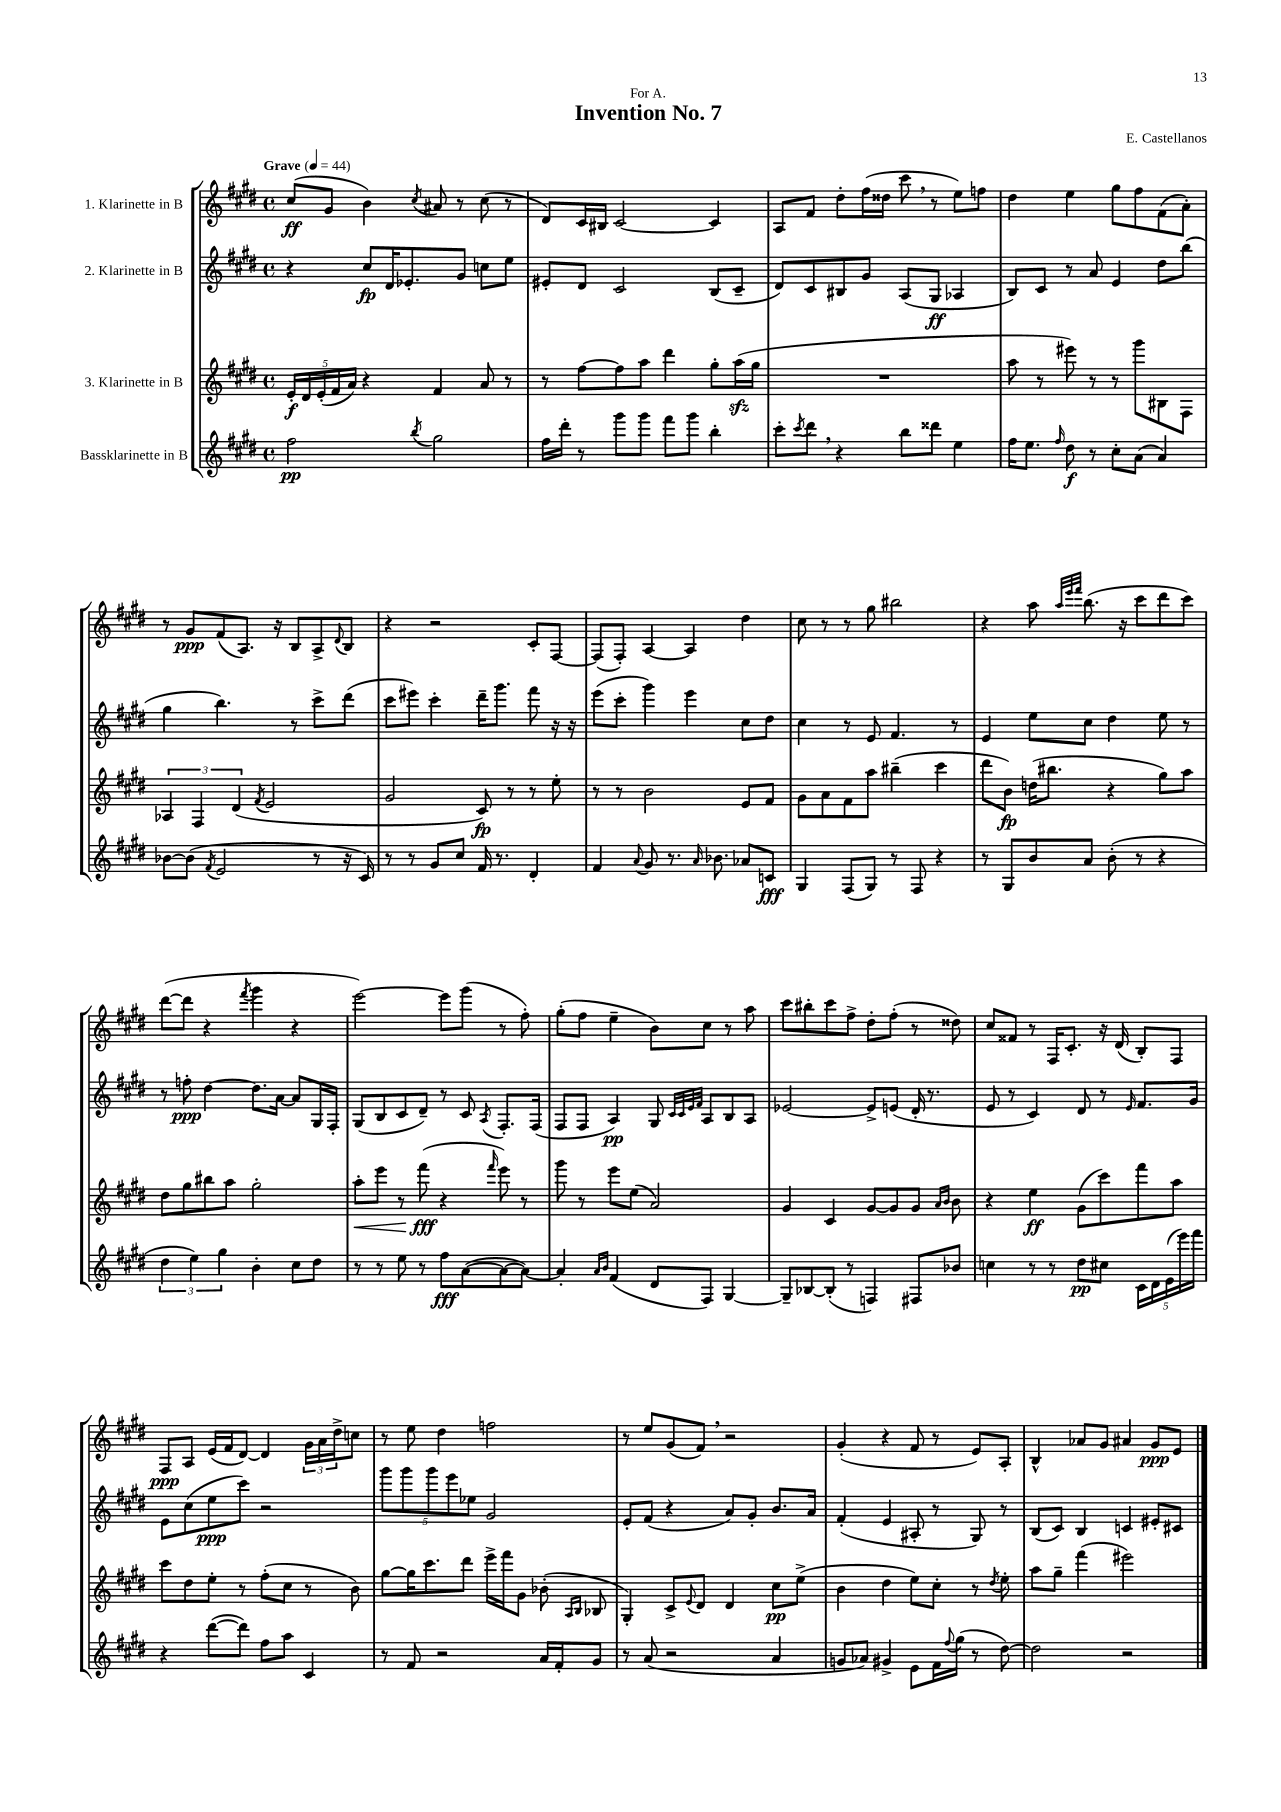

**kern	**dynam	**kern	**dynam	**kern	**dynam	**kern	**dynam
*part4	*part4	*part3	*part3	*part2	*part2	*part1	*part1
*staff4	*staff4	*staff3	*staff3	*staff2	*staff2	*staff1	*staff1
*I"Bassklarinette in B	*	*I"3. Klarinette in B	*	*I"2. Klarinette in B	*	*I"1. Klarinette in B	*
*clefG2	*	*clefG2	*	*clefG2	*	*clefG2	*
*k[f#c#g#d#]	*	*k[f#c#g#d#]	*	*k[f#c#g#d#]	*	*k[f#c#g#d#]	*
*M4/4	*	*M4/4	*	*M4/4	*	*M4/4	*
*met(c)	*	*met(c)	*	*met(c)	*	*met(c)	*
*MM44	*	*MM44	*	*MM44	*	*MM44	*
=1	=1	=1	=1	=1	=1	=1	=1
!	!	!	!	!	!	!LO:TX:a:B:t=Grave	!
2ff#\	pp	20e'/LL	f	4r	.	(8cc#/L	ff
.	.	20d#/	.	.	.	.	.
.	.	(20e'/	.	.	.	.	.
.	.	.	.	.	.	8g#/J	.
.	.	20f#/	.	.	.	.	.
.	.	20a/JJ)	.	.	.	.	.
.	.	4r	.	8cc#/L	fp	4b\)	.
.	.	.	.	16d#/K	.	.	.
.	.	.	.	8.e-X'/	.	.	.
8qbb/	.	.	.	.	.	8qcc#/	.
2gg#\	.	4f#/	.	.	.	8a#X/	.
.	.	.	.	8g#/J	.	8r	.
.	.	8a/	.	8ccn\L	.	(8cc#\	.
.	.	8r	.	8ee\J	.	8r	.
=2	=2	=2	=2	=2	=2	=2	=2
16ff#\LL	.	8r	.	8e#X'/L	.	8d#/L)	.
16ddd#'\JJ	.	.	.	.	.	.	.
8r	.	[8ff#\L	.	8d#/J	.	16c#/L	.
.	.	.	.	.	.	16B#X/JJ	.
8ggg#\L	.	8ff#\]	.	2c#/	.	[2c#/	.
8ggg#\J	.	8aa\J	.	.	.	.	.
8fff#\L	.	4ddd#\	.	.	.	.	.
8ggg#\J	.	.	.	.	.	.	.
4bb'\	.	8gg#'\L	.	(8B/L	.	4c#/]	.
.	.	(16aazz\L	.	8c#~/J	.	.	.
.	.	16gg#\JJ	.	.	.	.	.
=3	=3	=3	=3	=3	=3	=3	=3
8ccc#'\L	.	1r	.	8d#/L)	.	8A/L	.
8qccc#/	.	.	.	.	.	.	.
8ddd#,\J	.	.	.	8c#/	.	8f#/J	.
4r	.	.	.	8B#X/	.	8dd#'\L	.
.	.	.	.	8g#/J	.	(16ff#\L	.
.	.	.	.	.	.	16dd##X\JJ	.
8bb\L	.	.	.	(8A/L	.	8ccc#,\	.
8ddd##X\J	.	.	.	8G#/J	ff	8r	.
4ee\	.	.	.	4A-X/	.	8ee\L)	.
.	.	.	.	.	.	8ffn\J	.
=4	=4	=4	=4	=4	=4	=4	=4
16ff#\KL	.	8aa\	.	8B/L)	.	4dd#\	.
8.ee\J	.	.	.	.	.	.	.
.	.	8r	.	8c#/J	.	.	.
16qqff#/	.	.	.	.	.	.	.
8dd#\	f	8eee#X\)	.	8r	.	4ee\	.
8r	.	8r	.	8a/	.	.	.
8cc#'\L	.	8r	.	4e/	.	8gg#\L	.
(8a\J	.	8ggg#\L	.	.	.	8ff#\	.
4a/)	.	8B#X\	.	8dd#\L	.	(8f#\	.
.	.	8F#\J	.	(8bb\J	.	8a'\J)	.
!!LO:LB:g=z
=5	=5	=5	=5	=5	=5	=5	=5
[8b-X\L	.	6A-X/	.	4gg#\	.	8r	.
(8b-\J]	.	.	.	.	.	8g#/L	ppp
.	.	6F#/	.	.	.	.	.
8qf#/	.	.	.	.	.	.	.
2e/	.	.	.	4.bb\)	.	(8f#/	.
.	.	(6d#/	.	.	.	.	.
.	.	.	.	.	.	8.A/J)	.
.	.	8qf#/	.	.	.	.	.
.	.	2e/	.	.	.	.	.
.	.	.	.	.	.	16r	.
.	.	.	.	8r	.	8B/L	.
8r	.	.	.	8ccc#^\L	.	8A^/	.
.	.	.	.	.	.	8qqd#/	.
16r	.	.	.	(8ddd#\J	.	8B/J	.
16c#/)	.	.	.	.	.	.	.
=6	=6	=6	=6	=6	=6	=6	=6
8r	.	2g#/	.	8ccc#\L	.	4r	.
8r	.	.	.	8eee#X\J)	.	.	.
8g#/L	.	.	.	4ccc#'\	.	2r	.
8cc#/J	.	.	.	.	.	.	.
16f#/	.	8c#/)	fp	16ddd#~\KL	.	.	.
8.r	.	.	.	8.ggg#\J	.	.	.
.	.	8r	.	.	.	.	.
4d#'/	.	8r	.	8fff#\	.	8c#'/L	.
.	.	8ee'\	.	16r	.	[8F#/J	.
.	.	.	.	16r	.	.	.
=7	=7	=7	=7	=7	=7	=7	=7
4f#/	.	8r	.	(8eee\L	.	(8F#/L]	.
.	.	8r	.	8ccc#'\J	.	8F#'/J)	.
8qqa/	.	.	.	.	.	.	.
8g#/	.	2b\	.	4ggg#\)	.	[4A/	.
8.r	.	.	.	.	.	.	.
.	.	.	.	4eee\	.	4A/]	.
16qqa/	.	.	.	.	.	.	.
8.b-X\	.	.	.	.	.	.	.
8a-X/L	.	8e/L	.	8cc#\L	.	4dd#\	.
8cn/J	fff	8f#/J	.	8dd#\J	.	.	.
=8	=8	=8	=8	=8	=8	=8	=8
4G#/	.	8g#\L	.	4cc#\	.	8cc#\	.
.	.	8a\	.	.	.	8r	.
(8F#/L	.	8f#\	.	8r	.	8r	.
8G#/J)	.	8aa\J	.	8e/	.	8gg#\	.
8r	.	(4bb#X~\	.	4.f#/	.	2bb#X\	.
8F#/	.	.	.	.	.	.	.
4r	.	4ccc#\	.	.	.	.	.
.	.	.	.	8r	.	.	.
=9	=9	=9	=9	=9	=9	=9	=9
8r	.	8ddd#\L	.	4e/	.	4r	.
8G#/L	.	8b\J)	fp	.	.	.	.
8b/	.	(16ddn\KL	.	8ee\L	.	8aa\	.
.	.	8.bb#X\J	.	.	.	.	.
.	.	.	.	.	.	32qqaa/LLL	.
.	.	.	.	.	.	32qqeee/	.
.	.	.	.	.	.	32qqfff#/JJJ	.
8a/J	.	.	.	8cc#\J	.	(8.bb\	.
(8b'\	.	4r	.	4dd#\	.	.	.
.	.	.	.	.	.	16r	.
8r	.	.	.	.	.	8ccc#\L	.
4r	.	8gg#\L)	.	8ee\	.	8ddd#\	.
.	.	8aa\J	.	8r	.	8ccc#\J)	.
!!LO:LB:g=z
=10	=10	=10	=10	=10	=10	=10	=10
6dd#\	.	8dd#\L	.	8r	.	([8ddd#\L	.
.	.	8gg#\	.	8ffn'\	ppp	8ddd#\J]	.
6ee\)	.	.	.	.	.	.	.
.	.	8bb#X\	.	[4dd#\	.	4r	.
6gg#\	.	.	.	.	.	.	.
.	.	8aa\J	.	.	.	.	.
.	.	.	.	.	.	8qfff#/	.
4b'\	.	2gg#'\	.	8.dd#\L]	.	4ggg#\	.
.	.	.	.	[16a\Jk	.	.	.
8cc#\L	.	.	.	8a/L]	.	4r	.
8dd#\J	.	.	.	16G#/L	.	.	.
.	.	.	.	16F#'/JJ	.	.	.
=11	=11	=11	=11	=11	=11	=11	=11
!	!	!	!LO:HP:b	!	!	!	!
8r	.	8aa'\L	<	(8G#/L	.	[2eee\)	.
8r	.	8eee\J	.	8B/	.	.	.
8ee\	.	8r	.	8c#/	.	.	.
8r	.	(8fff#\	fff	8d#~/J)	.	.	.
8ff#\L	fff	4r	[	8r	.	8eee\L]	.
([8a\	.	.	.	8c#/	.	(8ggg#\J	.
.	.	16qqfff#/	.	8qA/	.	.	.
8a\_	.	8eee\)	.	8.F#'/L	.	8r	.
8a\J_)	.	8r	.	.	.	8ff#'\)	.
.	.	.	.	(16F#/Jk	.	.	.
=12	=12	=12	=12	=12	=12	=12	=12
4a'/]	.	8ggg#\	.	8F#/L	.	(8gg#'\L	.
.	.	8r	.	8F#/J	.	8ff#\J	.
16qqa/LL	.	.	.	.	.	.	.
16qqb/JJ	.	.	.	.	.	.	.
(4f#/	.	8eee\L	.	4A/)	pp	4ee~\	.
.	.	(8ee\J	.	.	.	.	.
8d#/L	.	2a/)	.	8G#/	.	8b\L)	.
.	.	.	.	32qqc#/LLL	.	.	.
.	.	.	.	32qqc#/	.	.	.
.	.	.	.	32qqe/	.	.	.
.	.	.	.	32qqf#/JJJ	.	.	.
8F#/J)	.	.	.	8A/L	.	8cc#\J	.
[4G#/	.	.	.	8B/	.	8r	.
.	.	.	.	8A/J	.	8aa\	.
=13	=13	=13	=13	=13	=13	=13	=13
8G#~/L]	.	4g#/	.	[2e-X/	.	8ccc#\L	.
[8B-X/	.	.	.	.	.	8bb#X'\	.
(8B-'/J]	.	4c#/	.	.	.	8ccc#\	.
8r	.	.	.	.	.	8ff#^\J	.
4Fn/)	.	[8g#/L	.	8e-^/L]	.	8dd#'\L	.
.	.	8g#/]	.	(8en/J	.	(8ff#'\J	.
8F#X/L	.	8g#/J	.	16d#'/	.	8r	.
.	.	.	.	8.r	.	.	.
.	.	16qqa/LL	.	.	.	.	.
.	.	16qqb/JJ	.	.	.	.	.
8b-X/J	.	8b\	.	.	.	8dd##X\)	.
=14	=14	=14	=14	=14	=14	=14	=14
4ccn\	.	4r	.	8e/	.	8cc#/L	.
.	.	.	.	8r	.	8f##X/J	.
8r	.	4ee\	ff	4c#/)	.	8r	.
8r	.	.	.	.	.	16F#/KL	.
.	.	.	.	.	.	8.c#'/J	.
8dd#\L	pp	(8g#\L	.	8d#/	.	.	.
8cc#X\J	.	8ccc#\)	.	8r	.	16r	.
.	.	.	.	.	.	(16d#/	.
.	.	.	.	16qqe/	.	.	.
20c#\LL	.	8fff#\	.	8.f#/L	.	8B'/L)	.
20d#\	.	.	.	.	.	.	.
(20e\	.	.	.	.	.	.	.
.	.	8aa\J	.	.	.	8F#/J	.
20eee\)	.	.	.	.	.	.	.
.	.	.	.	16g#/Jk	.	.	.
20fff#\JJ	.	.	.	.	.	.	.
!!LO:LB:g=z
=15	=15	=15	=15	=15	=15	=15	=15
4r	.	8ccc#\L	.	8e\L	.	8F#/L	ppp
.	.	8dd#\	.	(8cc#\	.	8A/J	.
([8ddd#\L	.	8ee'\J	.	8ee\	ppp	(16e/LL	.
.	.	.	.	.	.	16f#/J	.
8ddd#\J])	.	8r	.	8ccc#\J)	.	[8d#/J)	.
8ff#\L	.	(8ff#'\L	.	2r	.	4d#/]	.
8aa\J	.	8cc#\J	.	.	.	.	.
4c#/	.	8r	.	.	.	24g#\LL	.
.	.	.	.	.	.	24a\	.
.	.	.	.	.	.	24dd#^\J	.
.	.	8b\)	.	.	.	8ccn\J	.
=16	=16	=16	=16	=16	=16	=16	=16
8r	.	[8gg#\L	.	10ggg#\L	.	8r	.
.	.	.	.	10ggg#\	.	.	.
8f#/	.	16gg#\K]	.	.	.	8ee\	.
.	.	8.ccc#\	.	.	.	.	.
.	.	.	.	10ggg#\	.	.	.
2r	.	.	.	.	.	4dd#\	.
.	.	.	.	10eee\	.	.	.
.	.	8ddd#\J	.	.	.	.	.
.	.	.	.	10ee-X\J	.	.	.
.	.	16eee^\LL	.	2g#/	.	2ffn\	.
.	.	16fff#\J	.	.	.	.	.
.	.	8g#\J	.	.	.	.	.
16a/LL	.	(8b-X'\	.	.	.	.	.
16f#'/J	.	.	.	.	.	.	.
.	.	16qqA/LL	.	.	.	.	.
.	.	16qqB/JJ	.	.	.	.	.
8g#/J	.	8B-X/	.	.	.	.	.
=17	=17	=17	=17	=17	=17	=17	=17
8r	.	4G#'/)	.	8e'/L	.	8r	.
(8a/	.	.	.	(8f#/J	.	8ee/L	.
2r	.	8c#^/L	.	4r	.	(8g#/	.
.	.	8qqe/	.	.	.	.	.
.	.	8d#/J	.	.	.	8f#,/J)	.
.	.	4d#/	.	8a/L)	.	2r	.
.	.	.	.	8g#'/J	.	.	.
4a/	.	8cc#\L	pp	8.b/L	.	.	.
.	.	(8ee^\J	.	.	.	.	.
.	.	.	.	16a/Jk	.	.	.
=18	=18	=18	=18	=18	=18	=18	=18
8gn/L	.	4b\	.	(4f#'/	.	(4g#'/	.
8a-X/J)	.	.	.	.	.	.	.
4g#X^/	.	4dd#\	.	4e/	.	4r	.
8e\L	.	8ee\L)	.	8A#X'/	.	8f#/	.
16f#\L	.	8cc#'\J	.	8r	.	8r	.
8qqff#/	.	.	.	.	.	.	.
(16gg#\JJ	.	.	.	.	.	.	.
8r	.	8r	.	8G#/)	.	8e/L)	.
.	.	8qdd#/	.	.	.	.	.
[8dd#\)	.	8ee'\	.	8r	.	8A'/J	.
=19	=19	=19	=19	=19	=19	=19	=19
2dd#\]	.	8aa\L	.	(8B/L	.	4B^^/	.
.	.	8gg#~\J	.	8c#/J)	.	.	.
.	.	(4fff#\	.	4B/	.	8a-X/L	.
.	.	.	.	.	.	8g#/J	.
2r	.	2eee#X\)	.	4cn/	.	4a#X/	.
.	.	.	.	8e#X'/L	.	8g#/L	ppp
.	.	.	.	8c#X/J	.	8e/J	.
==	==	==	==	==	==	==	==
*-	*-	*-	*-	*-	*-	*-	*-
